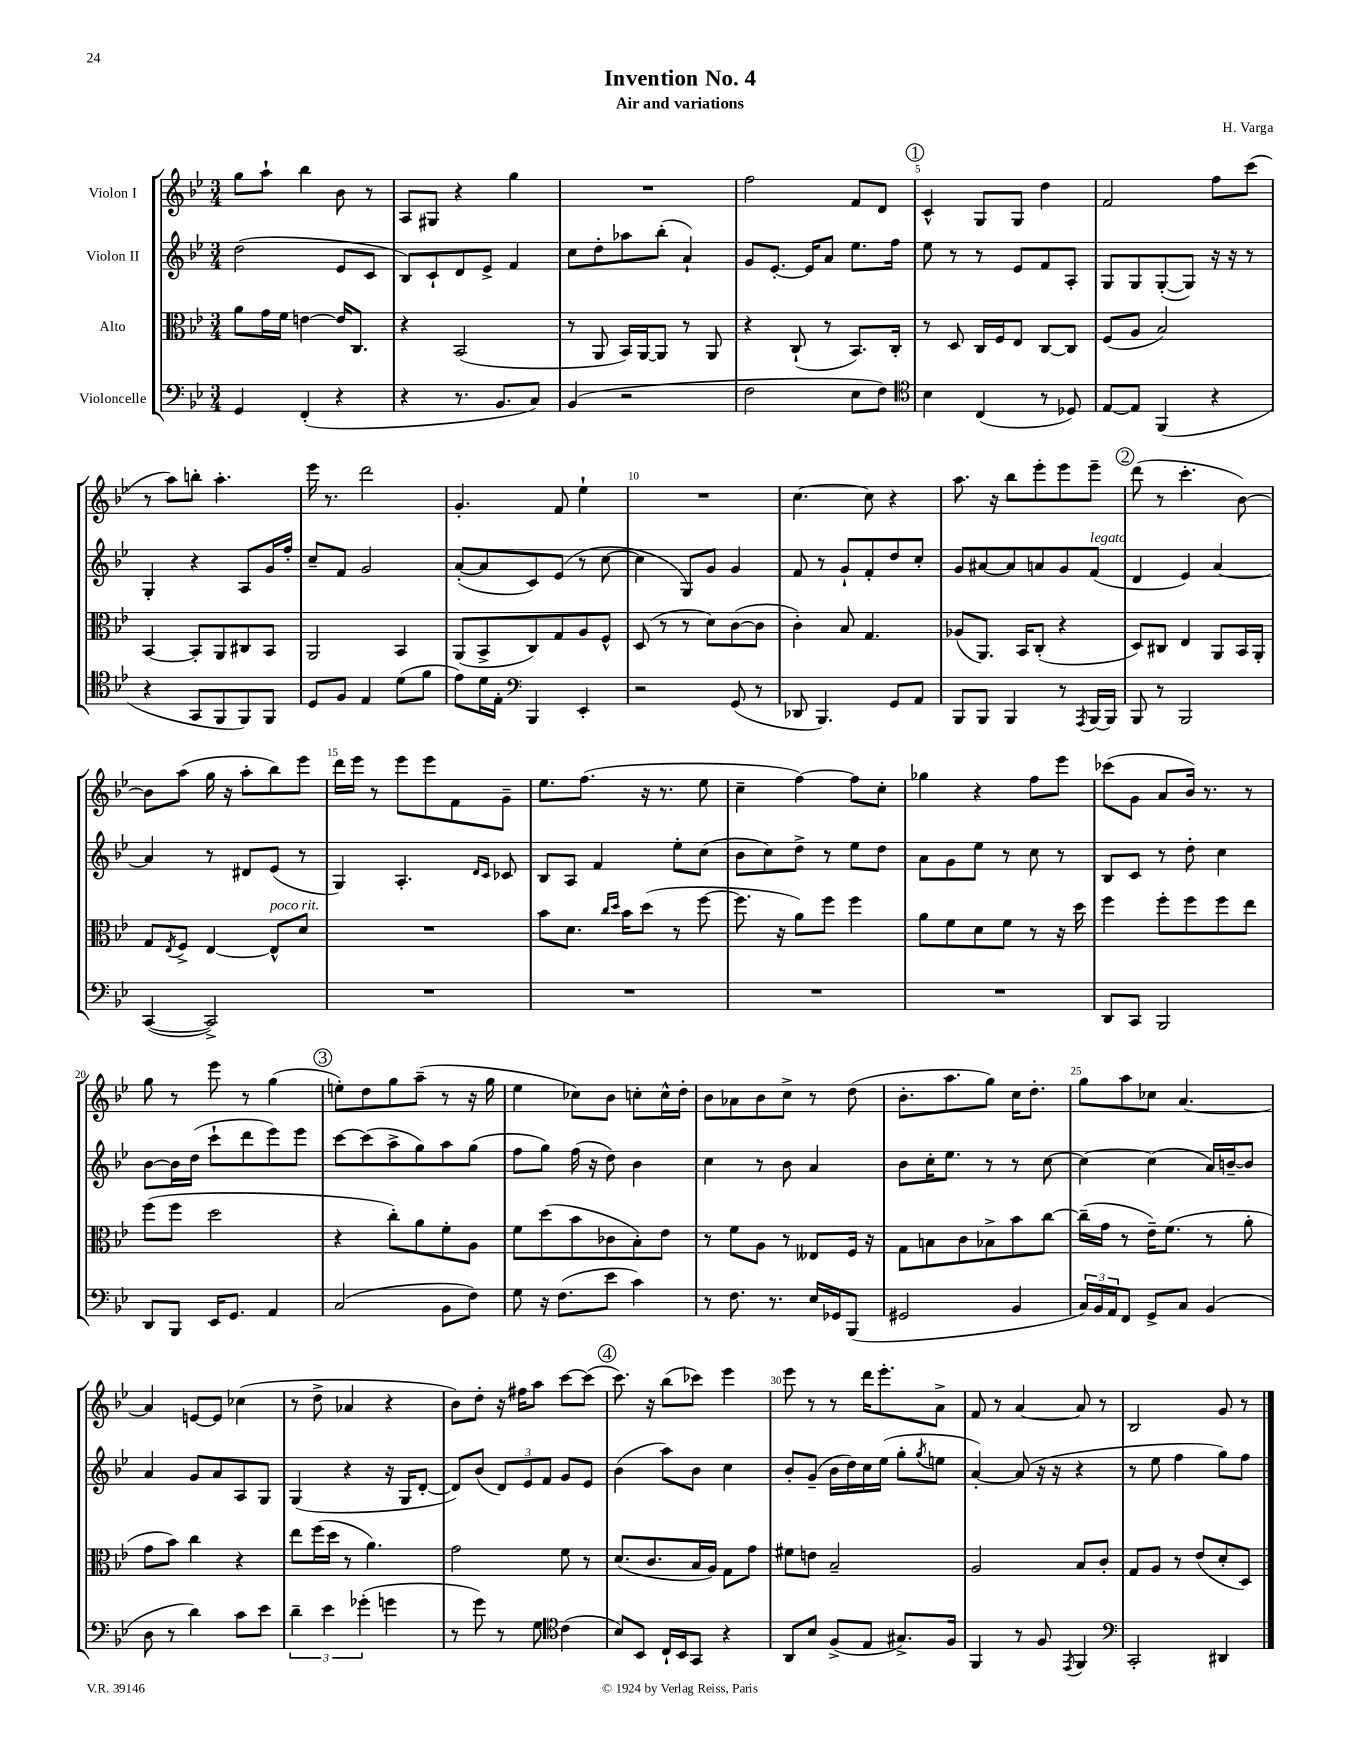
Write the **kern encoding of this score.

**kern	**kern	**kern	**kern
*part4	*part3	*part2	*part1
*staff4	*staff3	*staff2	*staff1
*I"Violoncelle	*I"Alto	*I"Violon II	*I"Violon I
*clefF4	*clefC3	*clefG2	*clefG2
*k[b-e-]	*k[b-e-]	*k[b-e-]	*k[b-e-]
*M3/4	*M3/4	*M3/4	*M3/4
=1	=1	=1	=1
4GG/	8a\L	(2dd\	8gg\L
.	16g\L	.	8aa`\J
.	16f\JJ	.	.
(4FF'/	[4en\	.	4bb-\
4r	16e/KL]	8e-/L	8b-\
.	8.C/J	.	.
.	.	8c/J	8r
=2	=2	=2	=2
4r	4r	8B-/L)	8A/L
.	.	8c`/	8G#X/J
8.r	(2BB-/	8d/	4r
.	.	8e-^/J	.
8.BB-/L	.	.	.
.	.	4f/	4gg\
8C/J)	.	.	.
=3	=3	=3	=3
(4BB-/	8r	8cc\L	2.r
.	8AA/	8dd'\	.
2r	16BB-/LL)	8aa-X\	.
.	[16AA/J	.	.
.	8AA/J]	(8bb-'\J	.
.	8r	4a`/)	.
.	8AA/	.	.
=4	=4	=4	=4
2F\	4r	8g/L	2ff\
.	.	[8.e-'/J	.
.	(8C`/	.	.
.	.	16e-/KL]	.
.	8r	8a/J	.
8E-\L	8.BB-/L)	8.ee-\L	8f/L
8F\J)	.	.	8d/J
.	16C'/Jk	16ff\Jk	.
!!LO:REH:place=s1:t=1
=5	=5	=5	=5
*clefC4	*	*	*
4B-\	8r	8ee-\	4c^^/
.	8D/	8r	.
(4C/	16C/LL	8r	8G/L
.	16F/J	.	.
.	8E-/J	8e-/L	8G/J
8r	[8C/L	8f/	4dd\
8D-X/)	8C/J]	8A'/J	.
=6	=6	=6	=6
[8E-/L	(8F/L	8G/L	2f/
8E-/J]	8A/J	8G/	.
(4FF/	2B-/)	([8G'/	.
.	.	8G/J])	.
4r	.	16r	8ff\L
.	.	16r	.
.	.	8r	(8ccc\J
!!LO:LB:g=z
=7	=7	=7	=7
4r	[4BB-/	4G'/	8r
.	.	.	8aa\L)
8GG/L	8BB-'/L]	4r	8bbn'\J
8FF/	8AA/	.	4.aa'\
8FF/)	8C#X/	8A/L	.
8FF/J	8BB-/J	16g/L	.
.	.	16ff'/JJ	.
=8	=8	=8	=8
8D/L	2AA/	8cc~/L	16eee-\
.	.	.	8.r
8F/J	.	8f/J	.
4E-/	.	2g/	2ddd\
(8d\L	4BB-/	.	.
8f\J	.	.	.
=9	=9	=9	=9
8e-\L)	(8AA/L	([8a'/L	4.g'/
16d\L	8BB-^/	8a/]	.
16E-'\JJ	.	.	.
*clefF4	*	*	*
4BBB-/	8C/)	8c/)	.
.	8G/	(8e-/J	8f/
4EE-'/	8A/	8r	4ee-`\
.	8F^^/J	[8cc\	.
=10	=10	=10	=10
2r	(8D/	4cc\]	2.r
.	8r	.	.
.	8r	8G/L)	.
.	8d\L)	8g/J	.
(8GG/	([8c\	4g/	.
8r	8c\J]	.	.
=11	=11	=11	=11
8DD-X/	4c'\)	8f/	[4.cc\
4.BBB-/)	.	8r	.
.	8B-/	8g`/L	.
.	4.G/	8f'/	8cc\]
8GG/L	.	8dd/	4r
8AA/J	.	8cc'/J	.
=12	=12	=12	=12
8BBB-/L	(8A-X/L	8g/L	8.aa\
8BBB-/J	8.AA/J)	[8a#X/	.
.	.	.	16r
4BBB-/	.	8a#/]	8bb-\L
.	16BB-/KL	.	.
.	(8C'/J	8an/	8eee-'\
8r	4r	8g/	8eee-\
8qAAA/	.	.	.
!	!	!LO:TX:a:i:t=legato	!
[16BBB-/LL	.	(8f/J	8eee-~\J
16BBB-/JJ]	.	.	.
!!LO:REH:place=s1:t=2
=13	=13	=13	=13
8BBB-/	8D/L)	4d/	(8ddd\
8r	8C#X/J	.	8r
2BBB-/	4E-/	4e-/)	4.ccc'\
.	8AA/L	[4a/	.
.	16BB-/L	.	[8b-\)
.	16AA'/JJ	.	.
!!LO:LB:g=z
=14	=14	=14	=14
([4CC/	8G/L	4a/]	8b-\L]
.	8qE-/	.	.
.	8F^/J	.	(8aa\J
2CC^/])	[4E-/	8r	16gg\
.	.	.	16r
.	.	8d#X/L	8aa'\L
!	!LO:TX:a:i:t=poco rit.	!	!
.	8E-^^/L]	(8e-/J	8bb-\)
.	8d/J	8r	8eee-\J
=15	=15	=15	=15
2.r	2.r	4G/)	16ddd\LL
.	.	.	16eee-\JJ
.	.	.	8r
.	.	4.A'/	8eee-\L
.	.	.	8eee-\
.	.	.	8f\
.	.	16qqd/LL	.
.	.	16qqc/JJ	.
.	.	8c-X/	8g~\J
=16	=16	=16	=16
2.r	8b-\L	8B-/L	8.ee-\L
.	8.d\J	8A/J	.
.	.	.	(8.ff\J
.	.	4f/	.
.	16qqcc/LL	.	.
.	16qqdd/JJ	.	.
.	16b-\KL	.	.
.	(8dd\J	.	16r
.	.	.	8.r
.	8r	8ee-'\L	.
.	[8ff\	(8cc\J	8ee-\
=17	=17	=17	=17
2.r	8.ff\]	8b-\L	4cc~\
.	.	8cc\)	.
.	16r	.	.
.	8a\L)	8dd^\J	[4ff\)
.	8ff\J	8r	.
.	4ff\	8ee-\L	8ff\L]
.	.	8dd\J	8cc'\J
=18	=18	=18	=18
2.r	8a\L	8a\L	4gg-X\
.	8f\	8g\	.
.	8d\	8ee-\J	4r
.	8f\J	8r	.
.	8r	8cc\	8ff\L
.	16r	8r	8eee-\J
.	16dd\	.	.
=19	=19	=19	=19
8DD/L	4ff\	8B-/L	(8ccc-X\L
8CC/J	.	8c/J	8g\J
2BBB-/	8ff'\L	8r	8a/L
.	8ff\	8dd'\	16b-/Jk)
.	.	.	8.r
.	8ff\	4cc\	.
.	8ee-\J	.	8r
!!LO:LB:g=z
=20	=20	=20	=20
8DD/L	(8ff\L	[8b-\L	8gg\
8BBB-/J	8ff\J	16b-\L]	8r
.	.	(16dd\JJ	.
16EE-/KL	2dd\	8ccc`\L	8eee-\
8.GG/J	.	.	.
.	.	8ddd\	8r
4AA/	.	8eee-\)	(4gg\
.	.	8eee-\J	.
!!LO:REH:place=s1:t=3
=21	=21	=21	=21
(2C/	4r	[8ccc\L	8een'\L)
.	.	(8ccc\]	8dd\
.	8cc'\L)	8aa^\	8gg\
.	8a\	8gg\)	(8aa~\J
8BB-\L	8f'\	8aa\	8r
8F\J)	8A\J	(8gg\J	16r
.	.	.	16gg\
=22	=22	=22	=22
8G\	8f\L	8ff\L	4ee-\
16r	(8dd\	8gg\J)	.
(8.F\L	.	.	.
.	8b-\	(16ff\	8cc-X\L)
.	.	16r	.
8e-\J	8c-X\	8dd\)	8b-\J
4c\)	8B-'\)	4b-\	8ccn'\L
.	8e-\J	.	16cc^^\L
.	.	.	16dd'\JJ
=23	=23	=23	=23
8r	8r	4cc\	8b-\L
8.F\	8f\L	.	8a-X\
.	8A\J	8r	8b-\
8.r	.	.	.
.	8r	8b-\	8cc^\J
16E-/LL	8E--X/L	4a/	8r
16GG-X/J	.	.	.
(8BBB-/J	16F/Jk	.	(8dd\
.	16r	.	.
=24	=24	=24	=24
2GG#X/	8G\L	8b-\L	8.b-'\L
.	8Bn\	16cc'\K	.
.	.	8.ee-\J	8.aa\
.	8c\	.	.
.	8B-X^\	8r	8gg\J)
4BB-/	8b-\	8r	16cc\KL
.	.	.	8.dd'\J
.	[8cc\J	[8cc\	.
=25	=25	=25	=25
24C/LL)	(16cc~\LL]	4cc\_	8gg\L
24BB-/	.	.	.
.	16g\JJ	.	.
24AA/J	.	.	.
8FF/J	8r	.	8aa\
8GG^/L	16e-~\KL)	(4cc\]	8cc-X\J
.	(8.f\J	.	.
8C/J	.	.	[4.a/
(4BB-/	8r	16a/LL)	.
.	.	[16bn~/J	.
.	8a'\	8b/J]	.
!!LO:LB:g=z
=26	=26	=26	=26
8D\	8g\L	4a/	4a/]
8r	8b-\J)	.	.
4d\)	4cc\	8g/L	[8en/L
.	.	8a/	8e/J]
8c\L	4r	8A/	(4cc-X\
8e-\J	.	8G/J	.
=27	=27	=27	=27
6d~\	8ee-\L	(4G/	8r
.	(16ff\L	.	8dd^\
6e-\	.	.	.
.	16dd\JJ	.	.
.	8r	4r	4a-X/
(6g-X'\	.	.	.
.	4.a\)	.	.
4gn\	.	16r	4r
.	.	16G/KL	.
.	.	[8d'/J	.
=28	=28	=28	=28
8r	2g\	8d/L])	8b-\L)
8g\)	.	(8b-/J	8dd'\J
8r	.	12d/L)	16r
.	.	.	16ff#X\KL
.	.	12e-/	.
8G\	.	.	8aa\J
.	.	12f/J	.
*clefC4	*	*	*
(4c\	8f\	8g/L	[8ccc\L
.	8r	8e-/J	(8ccc\J]
!!LO:REH:place=s1:t=4
=29	=29	=29	=29
8B-/L)	(8.d/L	(4b-\	8.ccc\)
8BB-/J	.	.	.
.	8.c/	.	16r
16C`/LL	.	8aa\L)	(8bb-\L
16BB-/J	.	.	.
8GG/J	16B-/L	8b-\J	8ccc-X\J)
.	16A/JJ)	.	.
4r	8G\L	4cc\	4eee-\
.	8g\J	.	.
=30	=30	=30	=30
8AA/L	8f#X\L	8b-'/L	8eee-\
8B-/J	8en\J	(8g~/J	8r
(8F^/L	2B-~/	16b-\LL	8r
.	.	16dd\)	.
8E-/J	.	16cc\	16ddd\KL
.	.	(16ee-\JJ	8.eee-'\
8.G#X^/L)	.	8gg'\L	.
.	.	8qgg/	.
.	.	8een\J	8a^\J
16F/Jk	.	.	.
=31	=31	=31	=31
4FF/	2A/	[4a'/)	8f/
.	.	.	8r
8r	.	(8a/]	[4a/
8F/	.	16r	.
.	.	16r	.
8qEE-/	.	.	.
4FF/	8B-/L	4r	8a/]
.	8c'/J	.	8r
=32	=32	=32	=32
*clefF4	*	*	*
2CC'/	8G/L	8r	2B-/
.	8A/J	8ee-\	.
.	8r	4ff\	.
.	(8e-/L	.	.
4DD#X/	8d'/	8gg\L)	8g/
.	8D/J)	8ff\J	8r
==	==	==	==
*-	*-	*-	*-
